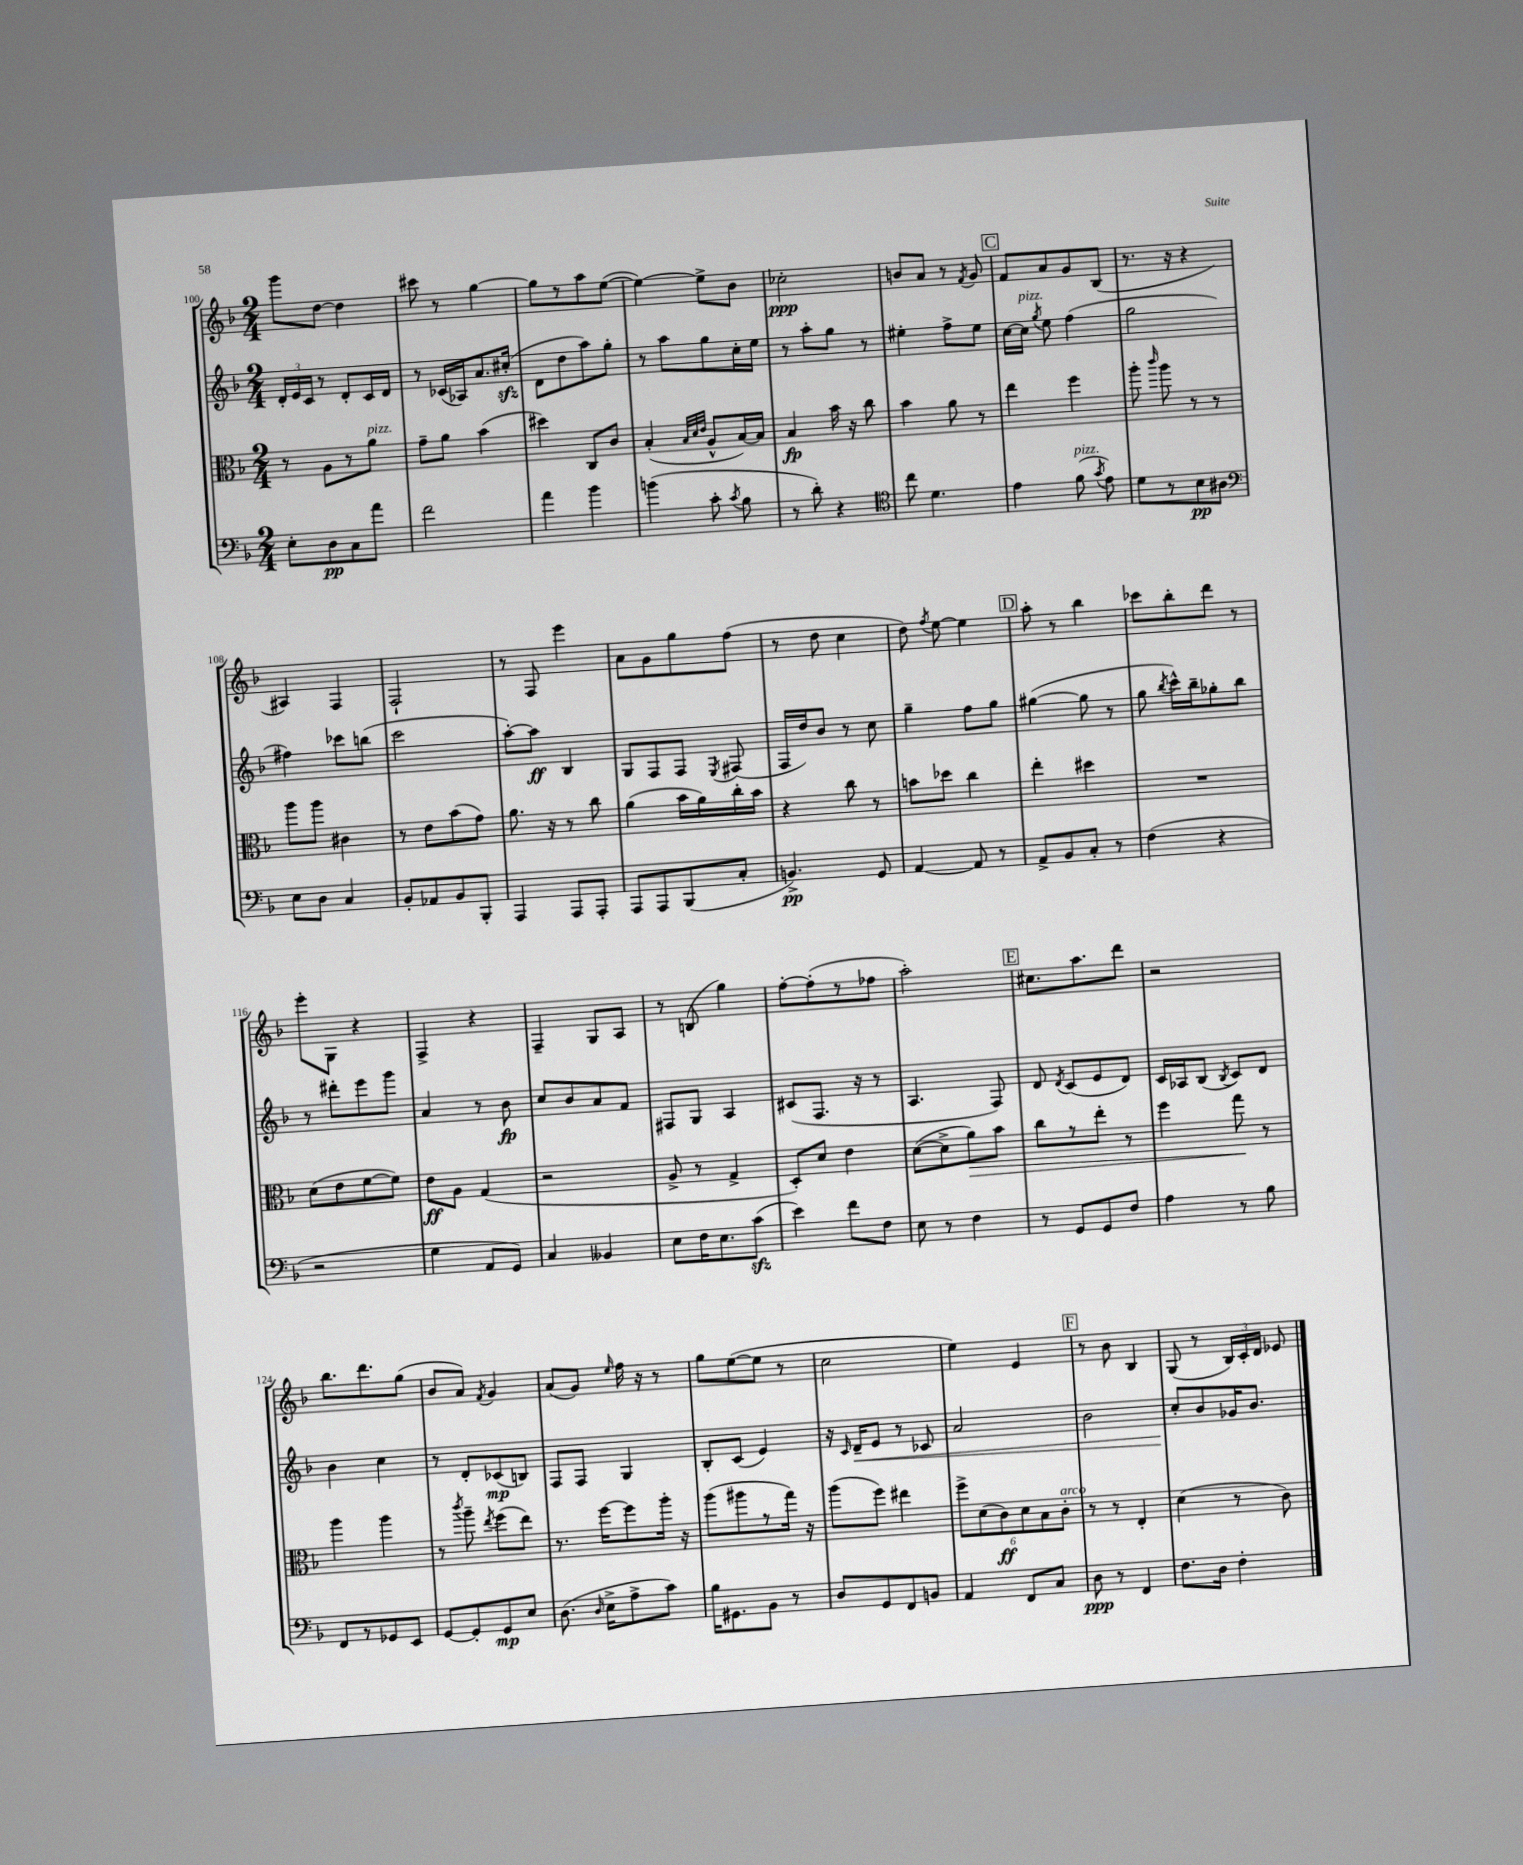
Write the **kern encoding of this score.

**kern	**dynam	**kern	**dynam	**kern	**dynam	**kern	**dynam
*part4	*part4	*part3	*part3	*part2	*part2	*part1	*part1
*staff4	*staff4	*staff3	*staff3	*staff2	*staff2	*staff1	*staff1
*clefF4	*	*clefC3	*	*clefG2	*	*clefG2	*
*k[b-]	*	*k[b-]	*	*k[b-]	*	*k[b-]	*
*M2/4	*	*M2/4	*	*M2/4	*	*M2/4	*
=100	=100	=100	=100	=100	=100	=100	=100
8E'\L	.	8r	.	24d'/LL	.	8ggg\L	.
.	.	.	.	24e/	.	.	.
.	.	.	.	24c/JJ	.	.	.
8D\	pp	8A\L	.	8r	.	[8dd\J	.
8C\	.	8r	.	8d'/L	.	4dd\]	.
!	!	!LO:TX:a:i:t=pizz.	!	!	!	!	!
8a\J	.	8a\J	.	16c/L	.	.	.
.	.	.	.	16d/JJ	.	.	.
=101	=101	=101	=101	=101	=101	=101	=101
2f\	.	8g~\L	.	8r	.	8ccc#X\	.
.	.	8a\J	.	(16c-X/LL	.	8r	.
.	.	.	.	16A-X/J)	.	.	.
.	.	(4b-\	.	8.a/	.	[4gg\	.
.	.	.	.	(16cc#Xzz'/Jk	.	.	.
=102	=102	=102	=102	=102	=102	=102	=102
4a\	.	4dd#X\)	.	8d\L	.	8gg\L]	.
.	.	.	.	8dd\	.	8r	.
4b-\	.	8C/L	.	8aa\)	.	8aa\	.
.	.	8c/J	.	8gg'\J	.	([8ee\J	.
=103	=103	=103	=103	=103	=103	=103	=103
(4bn\	.	(4B-'/	.	8r	.	4ee\_)	.
.	.	.	.	8aa\L	.	.	.
.	.	32qqB-/LLL	.	.	.	.	.
.	.	32qqd/	.	.	.	.	.
.	.	32qqe/JJJ	.	.	.	.	.
8c'\	.	8A^^/L	.	8gg\	.	8ee^\L]	.
8qc/	.	.	.	.	.	.	.
8B-\	.	[16B-/L)	.	16cc'\L	.	8b-\J	.
.	.	16B-/JJ]	.	16ee\JJ	.	.	.
=104	=104	=104	=104	=104	=104	=104	=104
8r	.	4B-/	fp	8r	.	2cc-X'\	ppp
8d'\)	.	.	.	8aa'\L	.	.	.
4r	.	16b-\	.	8gg\J	.	.	.
.	.	16r	.	.	.	.	.
.	.	8cc\	.	8r	.	.	.
=105	=105	=105	=105	=105	=105	=105	=105
*clefC4	*	*	*	*	*	*	*
8cc\	.	4b-\	.	4ee#X'\	.	8bn/L	.
4.d\	.	.	.	.	.	8a/J	.
.	.	8a\	.	8ff^\L	.	8r	.
.	.	.	.	.	.	8qf/	.
.	.	8r	.	8ee#\J	.	8g/	.
!!LO:REH:place=s1:t=C
=106	=106	=106	=106	=106	=106	=106	=106
4e\	.	4ee\	.	[16cc\LL	.	8f/L	.
!	!	!	!	!LO:TX:a:i:t=pizz.	!	!	!
.	.	.	.	16cc\JJ]	.	.	.
.	.	.	.	8qgg/	.	.	.
.	.	.	.	8ee\	.	8a/	.
!LO:TX:a:i:t=pizz.	!	!	!	!	!	!	!
(8f\	.	4ff\	.	(4ff\	.	8g/	.
8qg/	.	.	.	.	.	.	.
8e\)	.	.	.	.	.	(8B-/J	.
=107	=107	=107	=107	=107	=107	=107	=107
8d\L	.	8aa'\	.	2gg\	.	8.r	.
.	.	16qqccc/	.	.	.	.	.
8r	.	8aa\	.	.	.	.	.
.	.	.	.	.	.	16r	.
8B-\	pp	8r	.	.	.	4r	.
8A#X\J	.	8r	.	.	.	.	.
!!LO:LB:g=z
=108	=108	=108	=108	=108	=108	=108	=108
*clefF4	*	*	*	*	*	*	*
8E\L	.	8aa\L	.	4ff#X\)	.	4A#X/)	.
8D\J	.	8aa\J	.	.	.	.	.
4C/	.	4c#X\	.	8ccc-X\L	.	4F/	.
.	.	.	.	(8bbn\J	.	.	.
=109	=109	=109	=109	=109	=109	=109	=109
8BB-'/L	.	8r	.	2ccc\	.	2F`/	.
8AA-X/	.	8e\L	.	.	.	.	.
8BB-/	.	(8b-\	.	.	.	.	.
8BBB-'/J	.	8g\J)	.	.	.	.	.
=110	=110	=110	=110	=110	=110	=110	=110
4AAA/	.	8.a\	.	[8aa'\L)	.	8r	.
.	.	.	.	8aa\J]	ff	8F/	.
.	.	16r	.	.	.	.	.
8AAA/L	.	8r	.	4B-/	.	4eee\	.
8AAA'/J	.	8cc\	.	.	.	.	.
=111	=111	=111	=111	=111	=111	=111	=111
8AAA/L	.	(4a\	.	8G/L	.	8a\L	.
8AAA/	.	.	.	8F/	.	8g\	.
(8BBB-/	.	16b-\LL	.	8F/J	.	8gg\	.
.	.	16a\)	.	.	.	.	.
.	.	.	.	8qE/	.	.	.
8C'/J	.	16cc'\	.	(8F#X/	.	(8ff\J	.
.	.	16b-\JJ	.	.	.	.	.
=112	=112	=112	=112	=112	=112	=112	=112
4.BBn^/)	pp	4r	.	16F/LL	.	8r	.
.	.	.	.	16dd/J)	.	.	.
.	.	.	.	8b-/J	.	8dd\	.
.	.	8cc\	.	8r	.	4cc\	.
8GG/	.	8r	.	8cc\	.	.	.
=113	=113	=113	=113	=113	=113	=113	=113
[4AA/	.	8bn\L	.	4gg~\	.	8dd\)	.
.	.	.	.	.	.	8qff/	.
.	.	8dd-X\J	.	.	.	[8ee\	.
8AA/]	.	4cc\	.	8ff\L	.	4ee\]	.
8r	.	.	.	8gg\J	.	.	.
!!LO:REH:place=s1:t=D
=114	=114	=114	=114	=114	=114	=114	=114
8AA^/L	.	4ee'\	.	([4gg#X\	.	8aa'\	.
8BB-/	.	.	.	.	.	8r	.
8C'/J	.	4dd#X\	.	8gg#\]	.	4bb-\	.
8r	.	.	.	8r	.	.	.
=115	=115	=115	=115	=115	=115	=115	=115
(4F\	.	2r	.	8gg\	.	8ccc-X\L	.
.	.	.	.	8qbb-/	.	.	.
.	.	.	.	16ccc^^\LL)	.	8bb-'\	.
.	.	.	.	16bb-~\J	.	.	.
4r	.	.	.	8gg-X'\	.	8ddd\J	.
.	.	.	.	8bb-\J	.	8r	.
!!LO:LB:g=z
=116	=116	=116	=116	=116	=116	=116	=116
2r	.	(8d\L	.	8r	.	8eee'\L	.
.	.	8e\	.	8ddd#X'\L	.	8G\J	.
.	.	[8f\	.	8eee\	.	4r	.
.	.	8f\J])	.	8ggg\J	.	.	.
=117	=117	=117	=117	=117	=117	=117	=117
4G\	.	8e\L	ff	4a/	.	4F^/	.
.	.	8A\J	.	.	.	.	.
8AA/L	.	(4G/	.	8r	.	4r	.
8GG/J)	.	.	.	8b-\	fp	.	.
=118	=118	=118	=118	=118	=118	=118	=118
4C/	.	2r	.	8cc/L	.	4F~/	.
.	.	.	.	8b-/	.	.	.
4BB--X/	.	.	.	8a/	.	8G/L	.
.	.	.	.	8f/J	.	8A/J	.
=119	=119	=119	=119	=119	=119	=119	=119
8E\L	.	8A^/	.	8F#X/L	.	8r	.
16F\K	.	8r	.	8G/J	.	(8Bn/	.
8.E\	.	.	.	.	.	.	.
.	.	4G^/	.	4A/	.	4gg\)	.
(8czz\J	.	.	.	.	.	.	.
=120	=120	=120	=120	=120	=120	=120	=120
4e\)	.	8D'/L)	.	(8c#X/L	.	[8ff'\L	.
.	.	8d/J	.	8.F/J	.	(8ff'\]	.
8f\L	.	4e\	.	.	.	8r	.
.	.	.	.	16r	.	.	.
8F\J	.	.	.	8r	.	8ff-X\J	.
=121	=121	=121	=121	=121	=121	=121	=121
8E\	.	([8d\L	.	4.A/	.	2aa'\)	.
8r	.	8d^\]	.	.	.	.	.
!	!	!	!LO:HP:b	!	!	!	!
4F\	.	8a\)	>	.	.	.	.
.	.	8b-\J	.	8F/)	.	.	.
!!LO:REH:place=s1:t=E
=122	=122	=122	=122	=122	=122	=122	=122
8r	.	8cc\L	.	8d/	.	8.cc#X\L	.
.	.	.	.	8qd/	.	.	.
8GG/L	.	8r	.	(8c/L	.	.	.
.	.	.	.	.	.	8.aa\	.
8GG/	.	8ee'\J	.	8e/	.	.	.
8F/J	.	8r	.	8d/J)	.	8ddd\J	.
=123	=123	=123	=123	=123	=123	=123	=123
4A\	.	4ff\	.	16c/LL	.	2r	.
.	.	.	.	16A-X/J	.	.	.
.	.	.	.	(8B-/J	.	.	.
.	.	.	.	8qB-/	.	.	.
8r	.	8gg\	.	8c/L)	.	.	.
8B-\	.	8r	]	8d/J	.	.	.
!!LO:LB:g=z
=124	=124	=124	=124	=124	=124	=124	=124
8FF/L	.	4aa\	.	4b-\	.	8.bb-\L	.
8r	.	.	.	.	.	.	.
.	.	.	.	.	.	8.ddd\	.
8GG-X/	.	4aa\	.	4cc\	.	.	.
8EE/J	.	.	.	.	.	(8gg\J	.
=125	=125	=125	=125	=125	=125	=125	=125
[8GG/L	.	8r	.	8r	.	8b-/L	.
.	.	8qccc/	.	.	.	.	.
8GG'/]	.	8aa~\	.	8d'/L	.	8a/J)	.
.	.	8qee/	.	.	.	8qf/	.
8GG/	mp	(8ff\L	.	(8c-X/	mp	4g/	.
8E/J	.	8ee\J)	.	8Bn/J)	.	.	.
=126	=126	=126	=126	=126	=126	=126	=126
(8.D\	.	8.r	.	8F/L	.	(8a/L	.
.	.	.	.	8F/J	.	8g/J)	.
16qqD/	.	.	.	.	.	.	.
16E^\KL	.	[16ff\KL	.	.	.	.	.
.	.	.	.	.	.	16qqee/	.
8A^\	.	8ff\]	.	4G/	.	16ff\	.
.	.	.	.	.	.	16r	.
8c\J)	.	16aa'\Jk	.	.	.	8r	.
.	.	16r	.	.	.	.	.
=127	=127	=127	=127	=127	=127	=127	=127
16B-\KL	.	(8aa\L	.	8B-'/L	.	8gg\L	.
8.GG#X\	.	.	.	.	.	.	.
.	.	8aa#X\	.	(8c/J	.	([8ee\	.
8BB-\J	.	8r	.	4e/)	.	8ee\J]	.
8r	.	16gg\Jk)	.	.	.	8r	.
.	.	16r	.	.	.	.	.
=128	=128	=128	=128	=128	=128	=128	=128
8D/L	.	(8aa\L	.	16r	.	2cc\	.
.	.	.	.	16qqc/	.	.	.
!	!	!	!	!	!LO:HP:b	!	!
.	.	.	.	16d~/KL	<	.	.
8GG/	.	8ff\J)	.	8e/J	.	.	.
8FF/	.	4ee#X\	.	8r	.	.	.
8BBn/J	.	.	.	8c-X/	.	.	.
=129	=129	=129	=129	=129	=129	=129	=129
4AA/	.	12ff^\L	.	2a/	.	4ee\)	.
.	.	(12d\	.	.	.	.	.
.	.	12c\)	ff	.	.	.	.
8FF/L	.	12d\	.	.	.	4e/	.
.	.	12B-\	.	.	.	.	.
8C/J	.	.	.	.	.	.	.
!	!	!LO:TX:a:i:t=arco	!	!	!	!	!
.	.	12c'\J	.	.	.	.	.
!!LO:REH:place=s1:t=F
=130	=130	=130	=130	=130	=130	=130	=130
8D\	ppp	8r	.	2b-\	.	8r	.
8r	.	8r	.	.	.	8b-\	.
4FF/	.	4E'/	.	.	.	4B-/	.
=131	=131	=131	=131	=131	=131	=131	=131
8.F\L	.	(4d\	.	8cc'/L	.	(8G/	.
.	.	.	.	8b-/	[	8r	.
16D\Jk	.	.	.	.	.	.	.
4F'\	.	8r	.	16g-X/K	.	24B-/LL)	.
.	.	.	.	.	.	24c'/	.
.	.	.	.	8.b-/J	.	.	.
.	.	.	.	.	.	24d/JJ	.
.	.	8c\)	.	.	.	8e-X/	.
==	==	==	==	==	==	==	==
*-	*-	*-	*-	*-	*-	*-	*-
